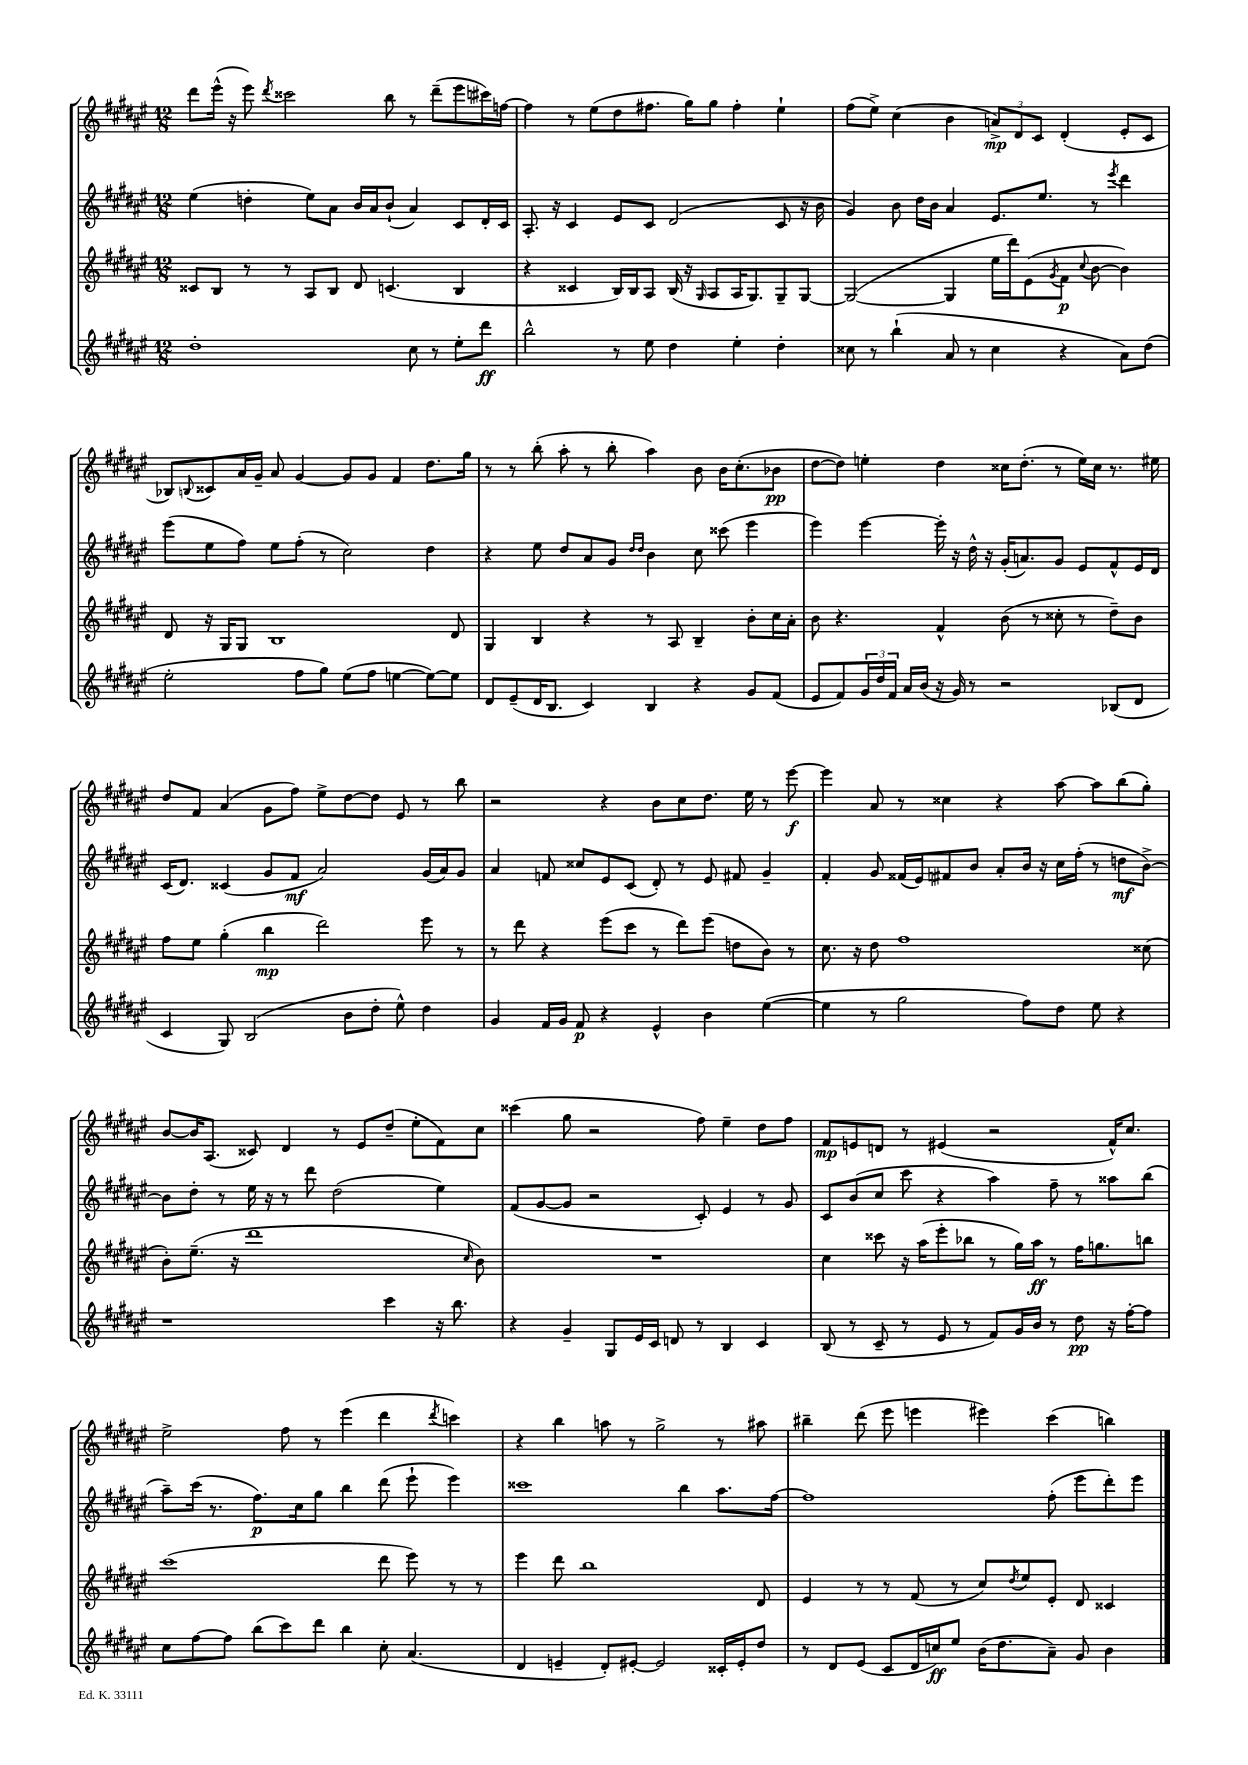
<<
\new StaffGroup <<
\new Staff = "s0" {
    \clef treble \key fis \major \numericTimeSignature \time 12/8
    dis'''8 eis'''16-^( r16 eis'''8) \acciaccatura { dis'''8 } cisis'''2 b''8 r8 dis'''8--( eis'''8 cis'''16) f''16~ |
    f''4 r8 eis''8( dis''8 fis''8. gis''16) gis''8 fis''4-. eis''4-! |
    fis''8( eis''8->) cis''4( b'4 \tuplet 3/2 { a'8->\mp) dis'8 cis'8 } dis'4-.( eis'8-. cis'8 |
    bes8) \appoggiatura { b8 } cisis'8 ais'16 gis'16-- ais'8 gis'4~ gis'8 gis'8 fis'4 dis''8. gis''16 |
    r8 r8 b''8-.( ais''8-. r8 b''8-. ais''4) b'8 b'16 cis''8.-.( bes'8\pp |
    dis''8~ dis''8) e''4-. dis''4 cisis''16 dis''8.-.( r8 e''16) cisis''16 r8. eis''16 |
    dis''8 fis'8 ais'4( gis'8 fis''8) eis''8-> dis''8~ dis''8 eis'8 r8 b''8 |
    r2 r4 b'8 cis''8 dis''8. eis''16 r8 eis'''8~\f |
    eis'''4 ais'8 r8 cisis''4 r4 ais''8~ ais''8 b''8( gis''8-.) |
    b'8~ b'16 ais8.( cisis'8) dis'4 r8 eis'8 dis''8--( eis''8-. fis'8) cis''8 |
    cisis'''4( gis''8 r2 fis''8) eis''4-- dis''8 fis''8 |
    fis'8\mp e'8 d'8 r8 eis'4( r2 fis'16-^) cis''8. |
    eis''2-> fis''8 r8 eis'''4( dis'''4 \acciaccatura { dis'''8 } c'''4) |
    r4 b''4 a''8 r8 gis''2-> r8 ais''8 |
    bis''4-- dis'''8( eis'''8 e'''4 eis'''4) cis'''4( b''4) \bar "|." |
}
\new Staff = "s1" {
    \clef treble \key fis \major \numericTimeSignature \time 12/8
    eis''4( d''4-. eis''8) ais'8 b'16 ais'16 b'8-!( ais'4) cis'8 dis'16-. cis'16 |
    ais8.-. r16 cis'4 eis'8 cis'8 dis'2( cis'8 r16 b'16 |
    gis'4) b'8 dis''16 b'16 ais'4 eis'8. eis''8. r8 \acciaccatura { eis'''8 } dis'''4 |
    eis'''8( eis''8 fis''8) eis''8 fis''8-.( r8 cis''2) dis''4 |
    r4 eis''8 dis''8 ais'8 gis'8 \grace { dis''16 dis''16 } b'4 cis''8 cisis'''8( eis'''4 |
    eis'''4) eis'''4~ eis'''16-. r16 dis''16-^ r16 gis'16-.( a'8.) gis'8 eis'8 fis'8-^ eis'16 dis'16 |
    cis'16( dis'8.) cisis'4( gis'8 fis'8\mf ais'2) gis'16( ais'16) gis'8 |
    ais'4 f'8 cisis''8 eis'8 cis'8( dis'8-.) r8 eis'8 fis'8 gis'4-- |
    fis'4-. gis'8 fisis'16( eis'16) fis'8 b'8 ais'8-. b'16 r16 cis''16 fis''16-.( r8 d''8\mf b'8~->) |
    b'8 dis''8-. r8 eis''16 r16 r8 dis'''8 dis''2( eis''4) |
    fis'8( gis'8~ gis'8 r2 cis'8-.) eis'4 r8 gis'8 |
    cis'8 b'8( cis''8 cis'''8 r4 ais''4) fis''8-- r8 aisis''8 b''8( |
    ais''8--) cis'''16( r8. fis''8.\p) cis''16 gis''8 b''4 dis'''8( eis'''8-! eis'''4) |
    cisis'''1 b''4 ais''8. fis''16~ |
    fis''1 fis''8-.( eis'''8 dis'''8-.) eis'''8 \bar "|." |
}
\new Staff = "s2" {
    \clef treble \key fis \major \numericTimeSignature \time 12/8
    cisis'8 b8 r8 r8 ais8 b8 dis'8 c'4.( b4 |
    r4 cisis'4 b16) b16 ais8 b16( r16 \grace { gis16 } ais8 ais16 gis8.) gis8-- gis8~ |
    gis2~( gis4 eis''16 dis'''16) eis'8( \acciaccatura { gis'8 } fis'8\p \appoggiatura { cis''8 } b'8~ b'4) |
    dis'8 r16 gis16 gis8 b1 dis'8 |
    gis4 b4 r4 r8 ais8 b4-- b'8-. cis''16 ais'16-. |
    b'8 r4. fis'4-^ b'8( r8 cisis''8-. r8 dis''8--) b'8 |
    fis''8 eis''8 gis''4-.( b''4\mp dis'''2) eis'''8 r8 |
    r8 dis'''8 r4 eis'''8( cis'''8 r8 dis'''8) eis'''8( d''8 b'8) r8 |
    cis''8. r16 dis''8 fis''1 cisis''8( |
    b'8-.) eis''8.--( r16 dis'''1 \grace { cis''16 } b'8) |
    R1. |
    cis''4 cisis'''8 r16 ais''16( eis'''8-. bes''8 r8 gis''16) ais''16\ff r8 fis''16 g''8. b''8 |
    cis'''1( dis'''8 eis'''8) r8 r8 |
    eis'''4 dis'''8 b''1 dis'8 |
    eis'4 r8 r8 fis'8( r8 cis''8) \acciaccatura { dis''8 } eis''8 eis'8-. dis'8 cisis'4 \bar "|." |
}
\new Staff = "s3" {
    \clef treble \key fis \major \numericTimeSignature \time 12/8
    dis''1-. cis''8 r8 eis''8-. dis'''8\ff |
    b''2-^ r8 eis''8 dis''4 eis''4-. dis''4-. |
    cisis''8 r8 b''4-!( ais'8 r8 cisis''4 r4 ais'8) dis''8( |
    eis''2-. fis''8 gis''8) eis''8( fis''8 e''4~ e''8~) e''8 |
    dis'8 eis'8--( dis'16 b8. cis'4) b4 r4 gis'8 fis'8( |
    eis'8 fis'8) \tuplet 3/2 { gis'16 dis''16 fis'16 } ais'16 b'16( r16 gis'16) r8 r2 bes8( dis'8 |
    cis'4 gis8) b2( b'8 dis''8-. eis''8-^) dis''4 |
    gis'4 fis'16 gis'16 fis'8\p r4 eis'4-^ b'4 eis''4~( |
    eis''4 r8 gis''2 fis''8) dis''8 eis''8 r4 |
    r1 cis'''4 r16 b''8. |
    r4 gis'4-- gis8 eis'16 cis'16 d'8 r8 b4 cis'4 |
    b8( r8 cis'8-- r8 eis'8 r8 fis'8) gis'16 b'16 r8 dis''8\pp r16 fis''16~-. fis''8 |
    cis''8 fis''8~ fis''8 b''8( cis'''8) dis'''8 b''4 cis''8-. ais'4.( |
    dis'4 e'4-- dis'8-.) eis'8~-. eis'2 cisis'16-. eis'16-. dis''8 |
    r8 dis'8 eis'8( cis'8 dis'16 c''16\ff) eis''8 b'16( dis''8. ais'8--) gis'8 b'4 \bar "|." |
}
>>
>>
\layout { \context { \Score \remove "Bar_number_engraver" } }
